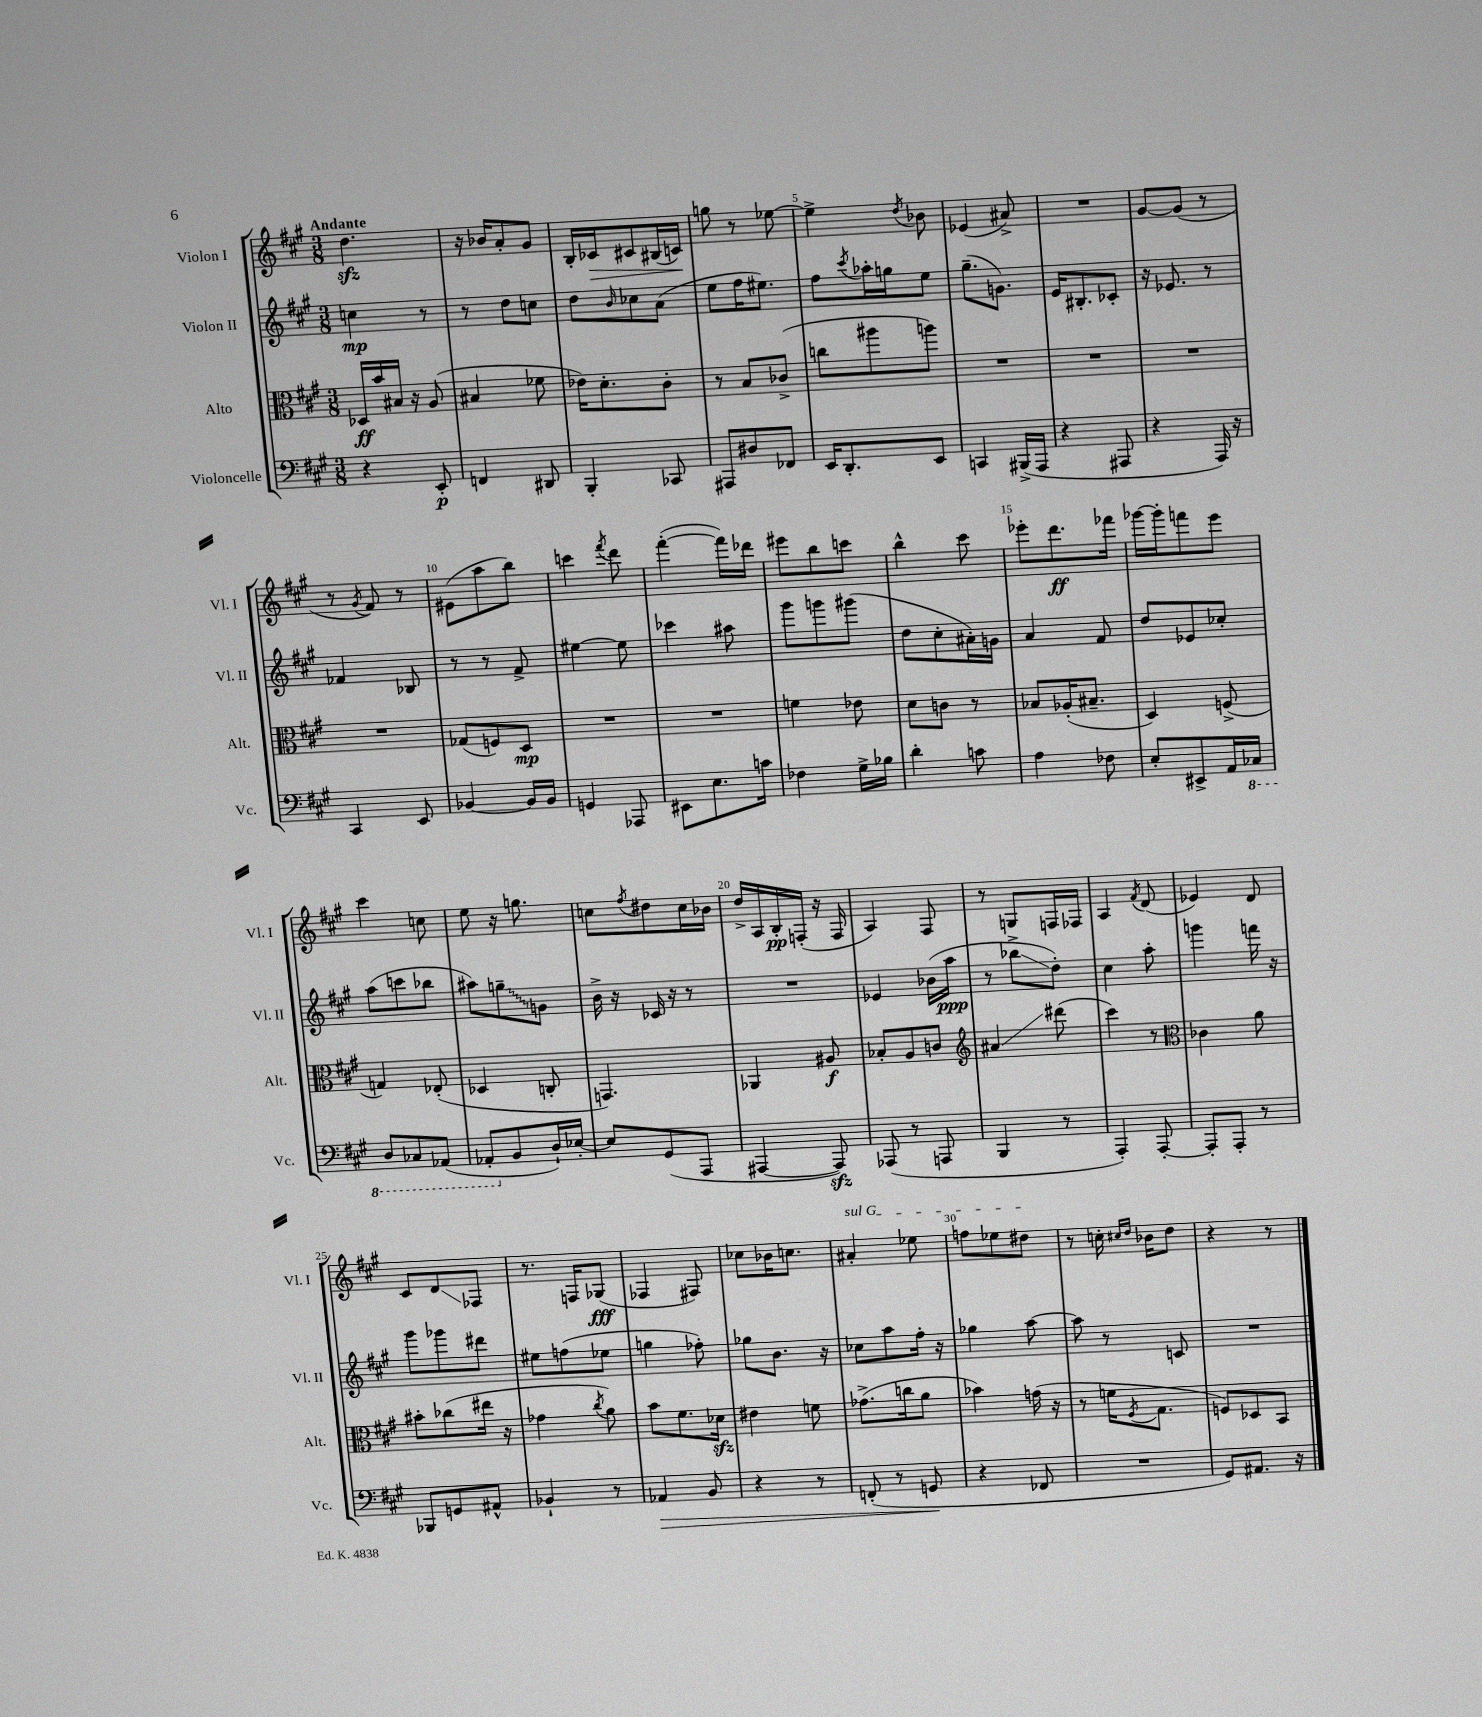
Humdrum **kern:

**kern	**kern	**kern	**kern
*staff4	*staff3	*staff2	*staff1
*clefF4	*clefC3	*clefG2	*clefG2
*k[f#c#g#]	*k[f#c#g#]	*k[f#c#g#]	*k[f#c#g#]
*M3/8	*M3/8	*M3/8	*M3/8
4r	16D-	4cc	4.dd
.	16b	.	.
.	16B#	.	.
.	16r	.	.
8EE'	(8A	8r	.
=	=	=	=
4FF	4B#	8r	16r
.	.	.	16b-
.	.	8dd	8a'
8DD#	8f-	8cc	8g#
=	=	=	=
4BBB'	16e-)	8dd	16B'
.	8.d'	.	16c-
.	.	16qqb	.
.	.	8cc-	8c#
8CC-	8c#'	(8a	(16B#
.	.	.	16c)
=	=	=	=
8AAA#	8r	8ee	8gg
8D#	8B	16ff#	8r
.	.	8.ee#)	.
8FF-	(8c-^	.	[8ee-
=	=	=	=
16EE	8cc	8ff#	4ee-^]
8.DD'	.	.	.
.	.	8qccc#	.
.	8aa#	16aa-'	.
.	.	16gg	.
.	.	.	8qdd
8EE	8aa)	8ee	8b-
=	=	=	=
4CC	4.r	(8.gg#~	(4e-
.	.	8.g)	.
(16BBB#^	.	.	8a#^)
16AAA	.	.	.
=	=	=	=
4r	4.r	16e	4.r
.	.	8.B#'	.
8AAA#	.	8c-'	.
=	=	=	=
4r	4.r	16r	[8g#
.	.	8.e-	.
.	.	.	(8g#]
16AAA)	.	8r	8r
16r	.	.	.
=	=	=	=
4CC#	4.r	4f-	8r
.	.	.	8qg#
.	.	.	8f#)
8EE	.	8B-	8r
=	=	=	=
[4BB-	(8G-	8r	(8e#
.	8F)	8r	8aa
16BB-]	8D	8f#^	8bb)
16BB-	.	.	.
=	=	=	=
4GG	4.r	[4ee#	4ccc
.	.	.	8qfff#
8AAA-	.	8ee#]	8ddd
=	=	=	=
8EE#	4.r	4ccc-	([4fff#'
8.E	.	.	.
.	.	8aa#	16fff#])
16c	.	.	16ddd-
=	=	=	=
4F-	4f	8ggg#	8eee#
.	.	8ggg	8bb
16G#^	8e-	(8ggg#	8ccc
16B-	.	.	.
=	=	=	=
4d'	8d	8dd	4bb^^
.	8c	8cc#'	.
8c	8r	16a#')	8ccc#
.	.	16g	.
=	=	=	=
4A	8B-	4a	8eee-'
.	(16A-'	.	8.ddd
.	8.B#~	.	.
8F-	.	8f#	.
.	.	.	16fff-
=	=	=	=
8E'	4D)	8dd	[16ggg-
.	.	.	16ggg-']
8EE#^	.	8e-	8fff
16AA	(8F^	8cc-'	8eee
16CC-	.	.	.
=	=	=	=
8DD	4G)	(8aa	4ccc#
8CC-	.	8ccc	.
(8AAA-	(8E-'	8bb-	8cc
=	=	=	=
8AAA-'	4D-	8aa#)	8ee
8BB	.	8gg~	16r
.	.	.	8.gg
16D`)	8C'	8g	.
[16E-'	.	.	.
=	=	=	=
8E-]	4.GG)	16b^	8cc
.	.	16r	.
.	.	.	8qff#
(8GG#	.	16c-	8dd#
.	.	16r	.
8AAA	.	8r	16cc
.	.	.	16b-
=	=	=	=
[4AAA#	4AA-	4.r	16dd^
.	.	.	16A
.	.	.	16B'
.	.	.	(16F'
8AAA#])	8A#	.	16r
.	.	.	16F
=	=	=	=
(8AAA-	8B-'	4e-	4A)
8r	8A	.	.
8AAA	8c	(16b-	8F#
.	.	16aa	.
=	=	=	=
*	*clefG2	*	*
4BBB	4a#	8r	8r
.	.	8bb-^	8G
8r	(8ddd#	8dd')	16F
.	.	.	16F-
=	=	=	=
4AAA')	4ccc#)	4cc#	4A
.	.	.	8qf#
[8AAA'	8r	8aa'	(8d
=	=	=	=
*	*clefC3	*	*
8AAA']	4c-	4ggg	4e-)
8AAA'	.	.	.
8r	8a	16fff	8d
.	.	16r	.
=	=	=	=
8BBB-	8b#'	8ggg#	8c#
8GG	(8cc-	8ggg-	8d
8AA#^^	16ee#	8ddd#	8F-
.	16r	.	.
=	=	=	=
4BB-`	4g-	8ee#	8.r
.	.	(8ff	.
.	.	.	16F
.	8qcc#	.	.
8r	8a)	8ee-	(8G-
=	=	=	=
4AA-	8b	4gg	4F-
.	8.f#	.	.
8BB	.	8ff-')	8F#)
.	16d-	.	.
=	=	=	=
4r	4e#	8gg-	8cc-
.	.	8.b	16b-
.	.	.	8.cc
8r	8f	.	.
.	.	16r	.
=	=	=	=
(8FF'	(8.g-^	8cc-	4a#'
8r	.	8aa	.
.	16cc	.	.
8GG	8a	16ff#'	8ee-
.	.	16r	.
=	=	=	=
4r	4b-)	4gg-	8ff
.	.	.	8ee-
8FF-	(16g	[8aa	8dd#
.	16r	.	.
=	=	=	=
4.r	8r	8aa]	8r
.	16f	8r	16cc'
.	.	.	16qqcc#
.	8qF#	.	16qqdd
.	8.G#	.	16b-
.	.	8c	8dd
=	=	=	=
8GG#)	8F)	4.r	4r
8.AA#	8D-	.	.
.	8BB	.	8r
16r	.	.	.
==	==	==	==
*-	*-	*-	*-
